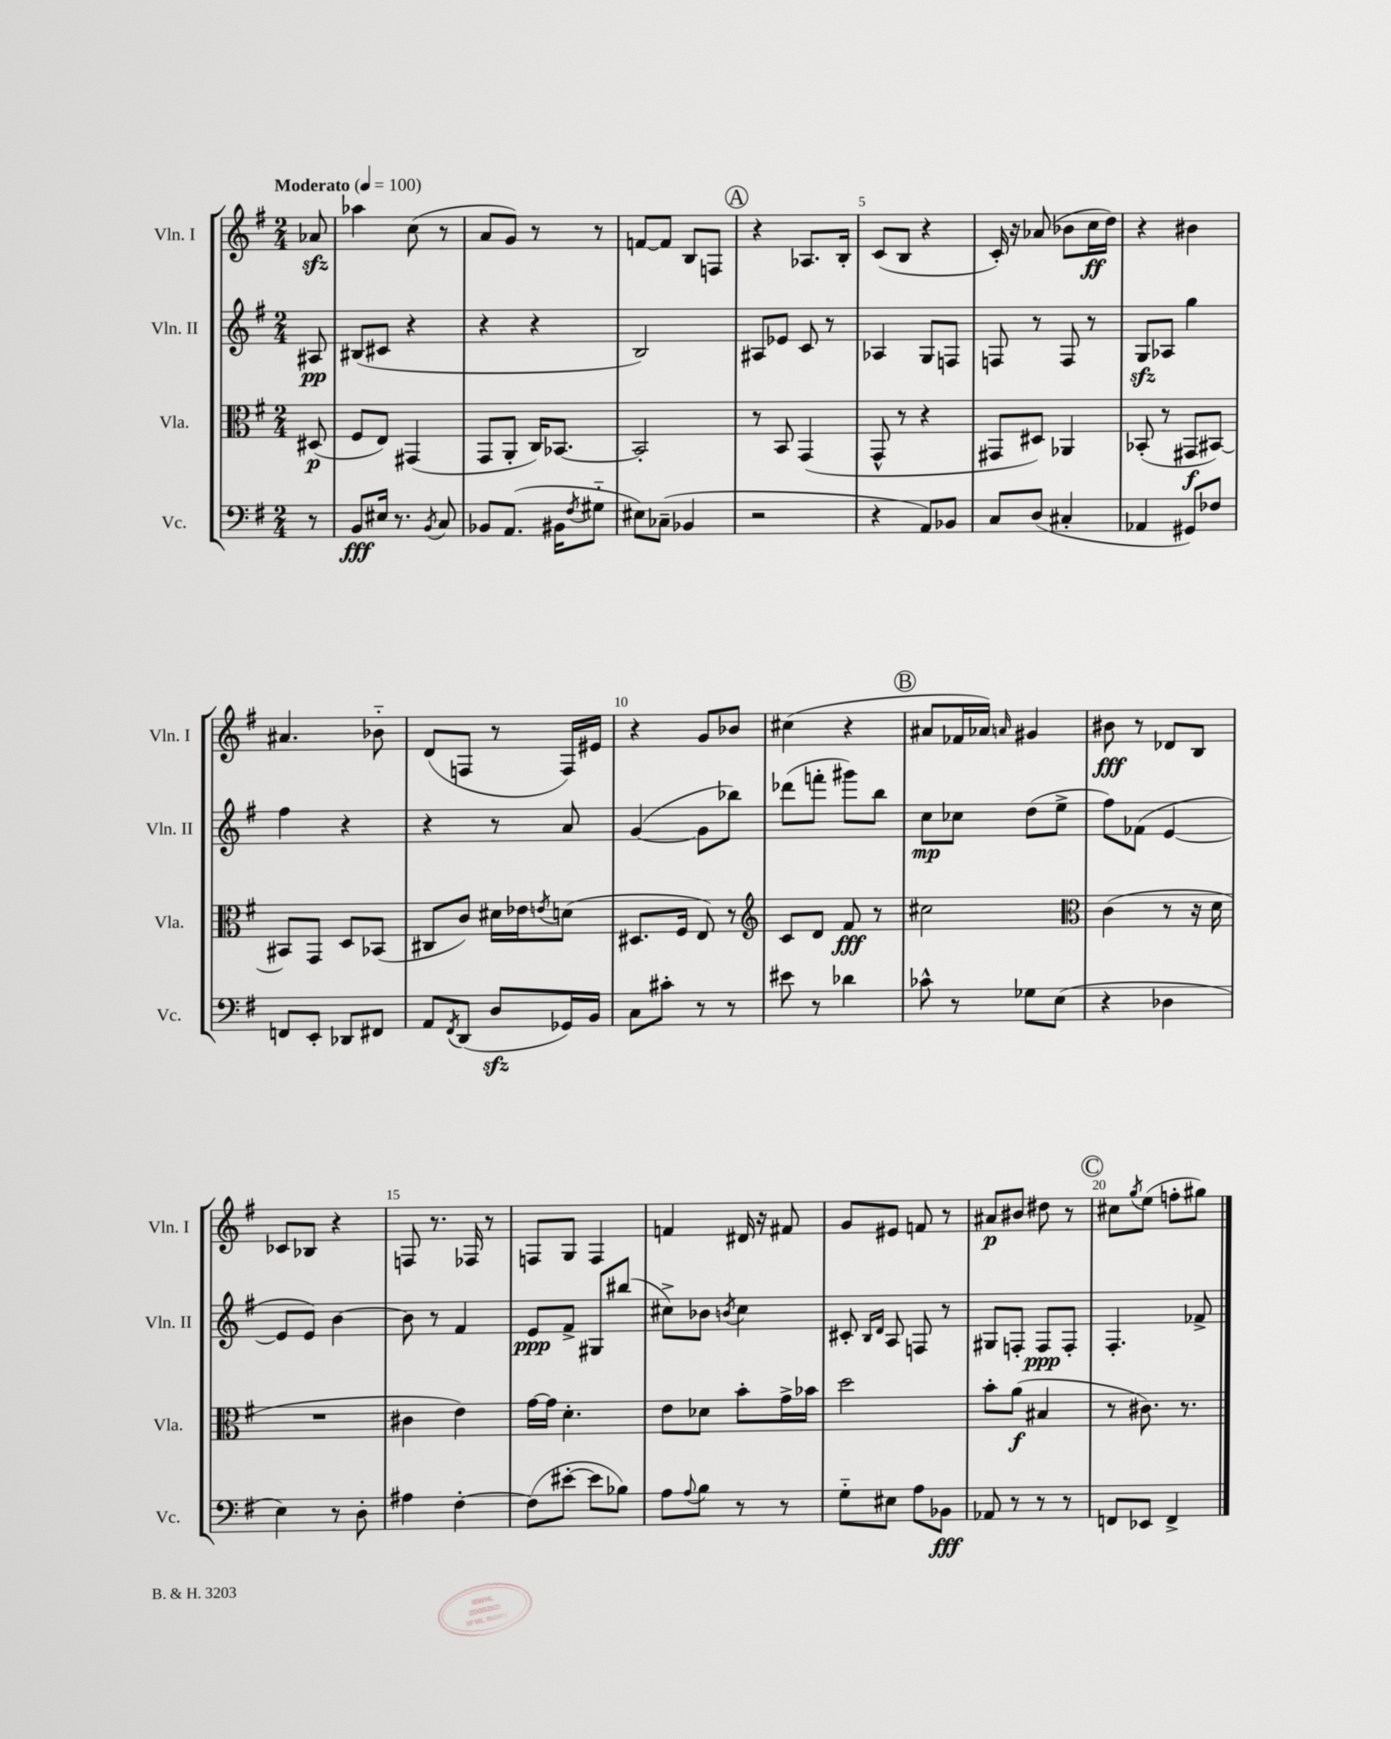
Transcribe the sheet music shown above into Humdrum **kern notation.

**kern	**dynam	**kern	**dynam	**kern	**dynam	**kern	**dynam
*part4	*part4	*part3	*part3	*part2	*part2	*part1	*part1
*staff4	*staff4	*staff3	*staff3	*staff2	*staff2	*staff1	*staff1
*I"Vc.	*	*I"Vla.	*	*I"Vln. II	*	*I"Vln. I	*
*I'Vc.	*	*I'Vla.	*	*I'Vln. II	*	*I'Vln. I	*
*clefF4	*	*clefC3	*	*clefG2	*	*clefG2	*
*k[f#]	*	*k[f#]	*	*k[f#]	*	*k[f#]	*
*M2/4	*	*M2/4	*	*M2/4	*	*M2/4	*
*MM100	*	*MM100	*	*MM100	*	*MM100	*
=	=	=	=	=	=	=	=
!	!	!	!	!	!	!LO:TX:a:B:t=Moderato	!
8r	.	(8D#X/	p	8A#X/	pp	8a-Xzz/	.
=1	=1	=1	=1	=1	=1	=1	=1
8BB/L	fff	8F#/L	.	(8B#X/L	.	4aa-X\	.
16E#X/Jk	.	8E/J)	.	8c#X/J	.	.	.
8.r	.	.	.	.	.	.	.
.	.	(4GG#X/	.	4r	.	(8cc\	.
8qBB/	.	.	.	.	.	.	.
8C/	.	.	.	.	.	8r	.
=2	=2	=2	=2	=2	=2	=2	=2
8BB-X/L	.	8GG/L	.	4r	.	8a/L	.
(8.AA/J	.	8AA'/J	.	.	.	8g/J)	.
.	.	16C/KL)	.	4r	.	8r	.
16BB#X\KL	.	[8.BB-X/J	.	.	.	.	.
8qF#/	.	.	.	.	.	.	.
8G#X\J	.	.	.	.	.	8r	.
=3	=3	=3	=3	=3	=3	=3	=3
8E#X\L)	.	2BB-'/]	.	2B/)	.	[8fn/L	.
(8C-X~\J	.	.	.	.	.	8f/J]	.
4BB-X/	.	.	.	.	.	8B/L	.
.	.	.	.	.	.	8Fn/J	.
!!LO:REH:place=s1:t=A
=4	=4	=4	=4	=4	=4	=4	=4
2r	.	8r	.	8A#X/L	.	4r	.
.	.	8BB/	.	8e-X/J	.	.	.
.	.	(4GG/	.	8c/	.	8.A-X/L	.
.	.	.	.	8r	.	.	.
.	.	.	.	.	.	16B'/Jk	.
=5	=5	=5	=5	=5	=5	=5	=5
4r	.	8GG^^/	.	4A-X/	.	(8c/L	.
.	.	8r	.	.	.	8B/J	.
8AA/L)	.	4r	.	8G/L	.	4r	.
8BB-X/J	.	.	.	8Fn/J	.	.	.
=6	=6	=6	=6	=6	=6	=6	=6
8C/L	.	8GG#X/L	.	8Fn/	.	16c'/)	.
.	.	.	.	.	.	16r	.
(8D/J	.	8D#X/J)	.	8r	.	(8a-X/	.
4C#X'/	.	4AA-X/	.	8F/	.	8b-X\L	.
.	.	.	.	8r	.	16cc\L	ff
.	.	.	.	.	.	16dd\JJ)	.
=7	=7	=7	=7	=7	=7	=7	=7
4AA-X/	.	(8BB-X'/	.	8Gzz/L	.	4r	.
.	.	8r	.	8A-X/J	.	.	.
8GG#X/L)	.	8GG#X/L	f	4gg\	.	4b#X\	.
8F-X/J	.	[8BB#X/J)	.	.	.	.	.
!!LO:LB:g=z
=8	=8	=8	=8	=8	=8	=8	=8
8FFn/L	.	8BB#X/L]	.	4ff#\	.	4.a#X/	.
8EE'/J	.	8GG/J	.	.	.	.	.
8DD-X/L	.	8D/L	.	4r	.	.	.
8FF#X/J	.	(8BB-X/J	.	.	.	8b-X\	.
=9	=9	=9	=9	=9	=9	=9	=9
8AA/L	.	8C#X/L	.	4r	.	(8d/L	.
8qFF#/	.	.	.	.	.	.	.
(8DD/J	.	8c/J)	.	.	.	8Fn/J	.
8Dzz/L	.	16d#X\LL	.	8r	.	8r	.
.	.	16e-X\J	.	.	.	.	.
.	.	8qen/	.	.	.	.	.
16GG-X/L)	.	(8dn\J	.	8a/	.	16F/LL)	.
16BB/JJ	.	.	.	.	.	16e#X/JJ	.
=10	=10	=10	=10	=10	=10	=10	=10
8C\L	.	8.D#X/L	.	([4g/	.	4r	.
8c#X'\J	.	.	.	.	.	.	.
.	.	16F#/Jk	.	.	.	.	.
8r	.	8E/)	.	8g\L]	.	8g/L	.
8r	.	8r	.	8bb-X\J)	.	8b-X/J	.
=11	=11	=11	=11	=11	=11	=11	=11
*	*	*clefG2	*	*	*	*	*
8e#X\	.	8c/L	.	(8ddd-X\L	.	(4cc#X\	.
8r	.	8d/J	.	8fffn'\J	.	.	.
4d-X\	.	8f#/	fff	8ggg#X\L)	.	4r	.
.	.	8r	.	8bb\J	.	.	.
!!LO:REH:place=s1:t=B
=12	=12	=12	=12	=12	=12	=12	=12
8c-X^^\	.	2cc#X\	.	8cc\L	mp	8a#X/L	.
8r	.	.	.	8cc-X\J	.	16f-X/L	.
.	.	.	.	.	.	16a-X/JJ)	.
.	.	.	.	.	.	16qqan/	.
8G-X\L	.	.	.	(8dd\L	.	4g#X/	.
(8E\J	.	.	.	8ee^\J	.	.	.
=13	=13	=13	=13	=13	=13	=13	=13
*	*	*clefC3	*	*	*	*	*
4r	.	(4c\	.	8ff#\L)	.	8b#X\	fff
.	.	.	.	(8f-X\J	.	8r	.
4D-X\	.	8r	.	[4e/	.	8d-X/L	.
.	.	16r	.	.	.	8B/J	.
.	.	16d\	.	.	.	.	.
!!LO:LB:g=z
=14	=14	=14	=14	=14	=14	=14	=14
4E\)	.	2r	.	8e/L]	.	8c-X/L	.
.	.	.	.	8e/J)	.	8B-X/J	.
8r	.	.	.	[4b\	.	4r	.
8D'\	.	.	.	.	.	.	.
=15	=15	=15	=15	=15	=15	=15	=15
4A#X\	.	4c#X\	.	8b\]	.	8Fn/	.
.	.	.	.	8r	.	8.r	.
[4F#'\	.	4e\)	.	4f#/	.	.	.
.	.	.	.	.	.	16F-X/	.
.	.	.	.	.	.	8r	.
=16	=16	=16	=16	=16	=16	=16	=16
(8F#\L]	.	[16g\LL	.	8e/L	ppp	8Fn/L	.
.	.	16g\JJ]	.	.	.	.	.
[8e#X'\J	.	4.d'\	.	8f#^/J	.	8G/J	.
8e#\L]	.	.	.	8G#X/L	.	4F/	.
8B-X\J)	.	.	.	(8bb#X/J	.	.	.
=17	=17	=17	=17	=17	=17	=17	=17
8A\L	.	8e\L	.	8cc#X^\L)	.	4fn/	.
8qqA/	.	.	.	.	.	.	.
8B\J	.	8d-X\J	.	8b-X\J	.	.	.
.	.	.	.	8qbn/	.	.	.
8r	.	8b'\L	.	4cc#\	.	16d#X/	.
.	.	.	.	.	.	16r	.
8r	.	16g^\L	.	.	.	8f#X/	.
.	.	16b-X\JJ	.	.	.	.	.
=18	=18	=18	=18	=18	=18	=18	=18
8G\L	.	2dd\	.	8c#X'/	.	8g/L	.
.	.	.	.	16qqB/LL	.	.	.
.	.	.	.	16qqd/JJ	.	.	.
8E#X\J	.	.	.	8A/	.	8e#X/J	.
8A\L	.	.	.	8Fn/	.	8fn/	.
8BB-X\J	fff	.	.	8r	.	8r	.
=19	=19	=19	=19	=19	=19	=19	=19
8AA-X/	.	8b'\L	.	8G#X/L	.	8a#X/L	p
8r	.	(8a\J	f	8Fn'/J	.	8b#X/J	.
8r	.	4B#X/	.	8F/L	ppp	8dd#X\	.
8r	.	.	.	8F'/J	.	8r	.
!!LO:REH:place=s1:t=C
=20	=20	=20	=20	=20	=20	=20	=20
8FFn/L	.	8r	.	4.F#'/	.	8cc#X\L	.
.	.	.	.	.	.	8qgg/	.
8EE-X/J	.	8.c#X\)	.	.	.	(8ee\J	.
4FF^/	.	.	.	.	.	8ffn'\L	.
.	.	8.r	.	.	.	.	.
.	.	.	.	8f-X^/	.	8gg#X\J)	.
==	==	==	==	==	==	==	==
*-	*-	*-	*-	*-	*-	*-	*-
